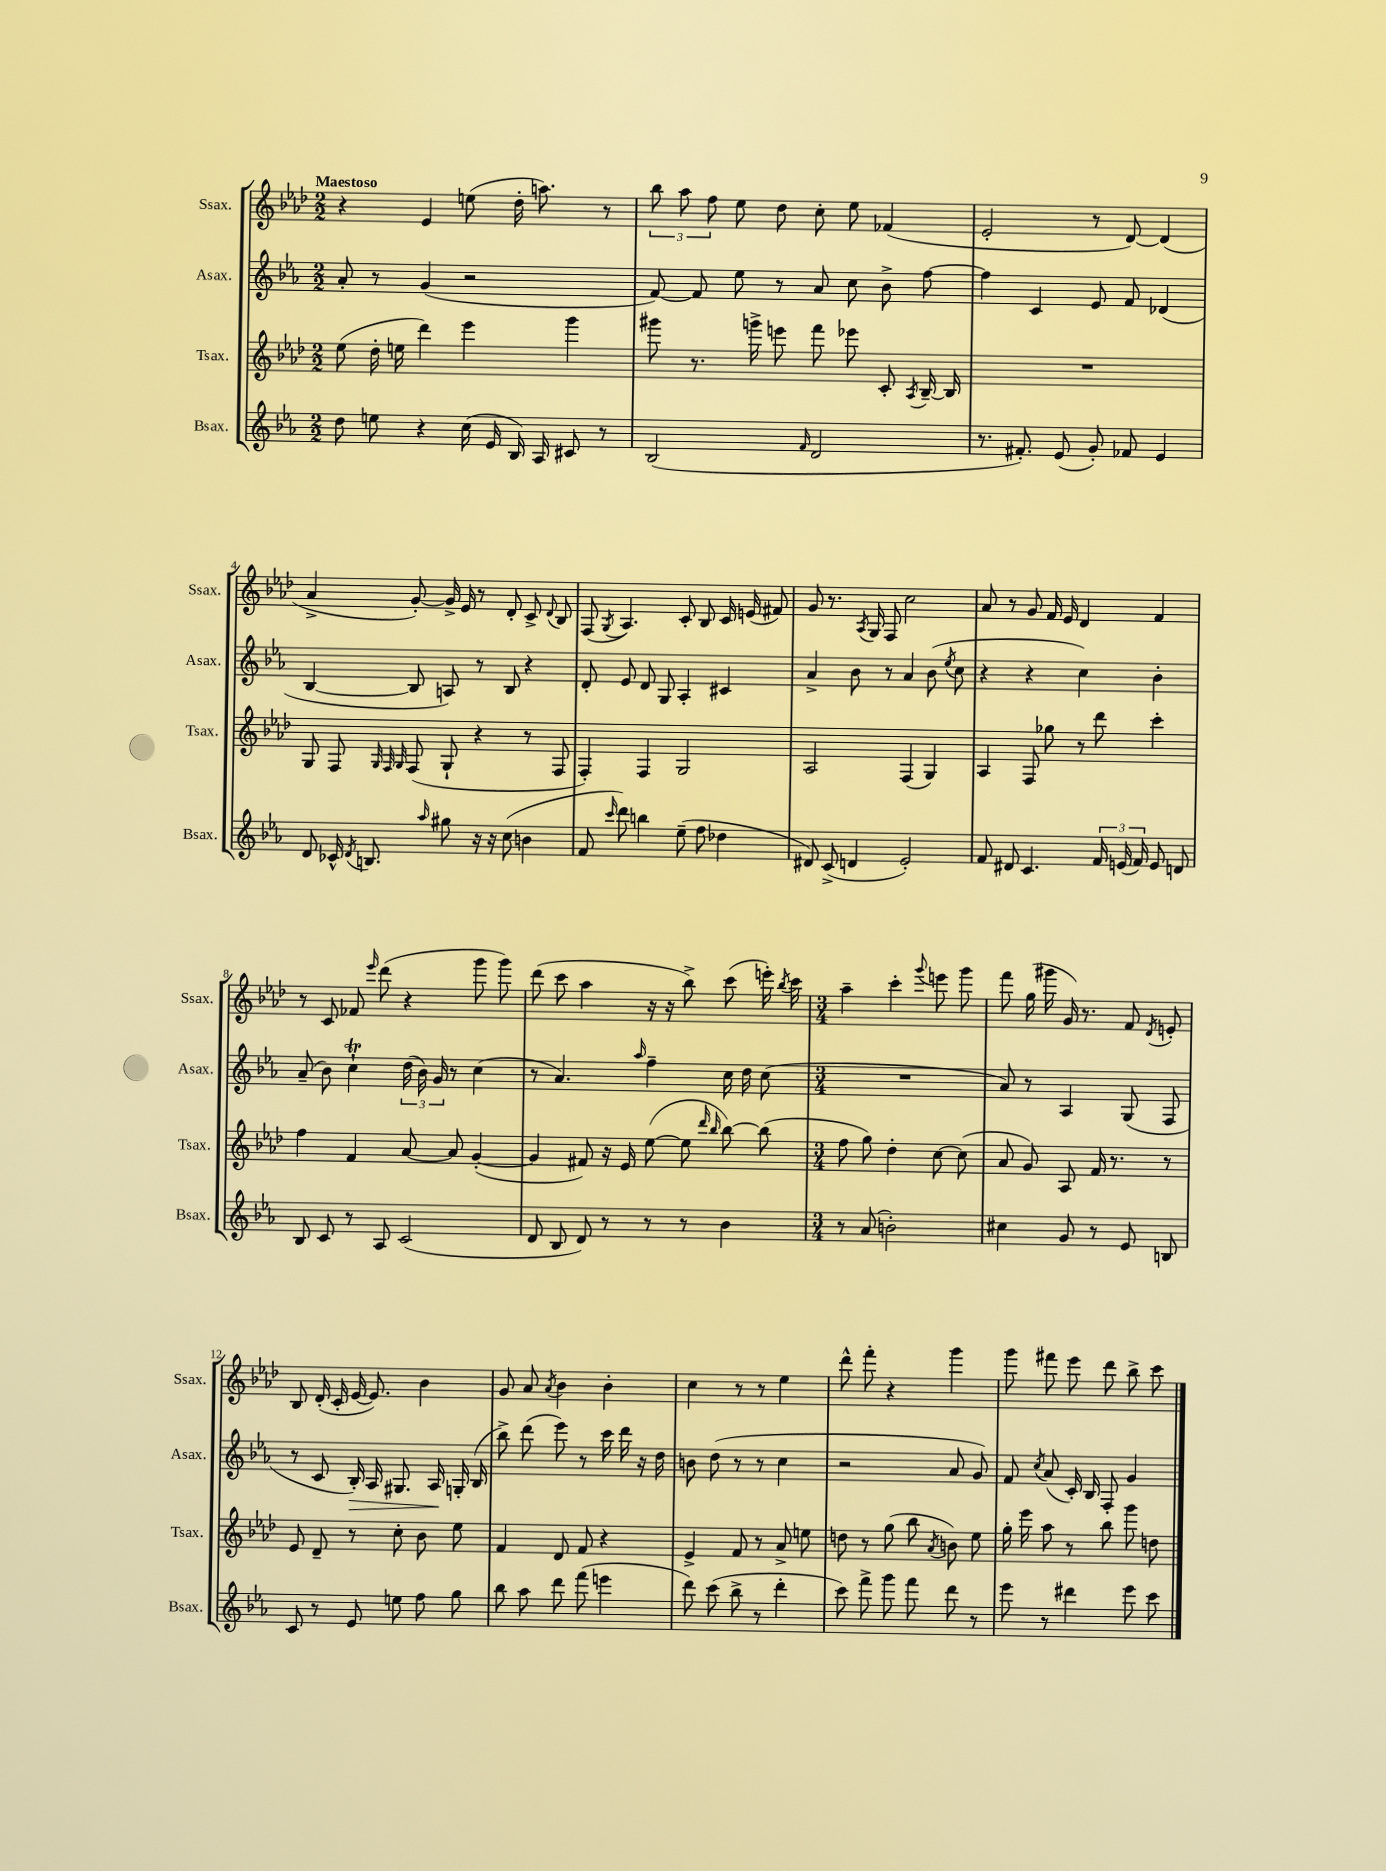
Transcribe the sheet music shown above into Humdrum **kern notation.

**kern	**kern	**kern	**kern
*staff4	*staff3	*staff2	*staff1
*clefG2	*clefG2	*clefG2	*clefG2
*k[b-e-a-]	*k[b-e-a-d-]	*k[b-e-a-]	*k[b-e-a-d-]
*M2/2	*M2/2	*M2/2	*M2/2
8dd\	(8ee-\	8a-'/	4r
8ee\	16dd-'\	8r	.
.	16ee\	.	.
4r	4ddd-\)	(4g/	4e-/
(16cc\	4eee-\	2r	(8ee\
16e-/	.	.	.
16B-/)	.	.	16dd-'\
16A-/	.	.	8.aa\)
8c#/	4ggg\	.	.
8r	.	.	8r
=	=	=	=
(2B-/	8ggg#\	[8f/)	12bb-\
.	.	.	12aa-\
.	8.r	8f/]	.
.	.	.	12ff\
.	.	8ee-\	8ee-\
.	16ggg^\	.	.
.	8eee\	8r	8dd-\
16qqf/	.	.	.
2d/	8fff\	8a-/	8cc'\
.	8eee-\	8cc\	8ee-\
.	8c'/	8b-^\	(4f-/
.	8qA-/	.	.
.	[16B-~/	[8ff\	.
.	16B-/]	.	.
=	=	=	=
8.r	1r	4ff\]	2e-'/
8.f#'/)	.	.	.
.	.	4c/	.
(8e-/	.	.	.
8g'/)	.	8e-/	8r
8f-/	.	8f/	[8d-/)
4e-/	.	(4d-/	(4d-/]
=	=	=	=
8d/	8G/	[4B-/	4a-^/
16c-^^/	8F/	.	.
8qd/	.	.	.
8.B/	.	.	.
.	32qqG/	.	.
.	32qqF/	.	.
.	32qqG/	.	.
.	(8F/	8B-/]	[8g'/)
16qqaa-/	.	.	.
8gg#\	8G`/	8A/)	16g^/]
.	.	.	16e-/
16r	4r	8r	8r
16r	.	.	.
(8cc\	.	8B-/	8d-'/
4b\	8r	4r	8c^/
.	.	.	8qqd-/
.	8F/	.	8B-/
=	=	=	=
8f/	4F'/)	8d'/	(8F/
16qqccc/	.	.	8qG/
8ddd\)	.	8e-/	4.A-/)
4bb\	4F/	8d/	.
.	.	8G/	.
(8ee-~\	2G/	4A-'/	8c'/
8ff\	.	.	8B-/
4dd-\	.	4c#/	16c/
.	.	.	(16e/
.	.	.	8f#/)
=	=	=	=
8d#/)	2A-/	4a-^/	8g/
(8c^/	.	.	8.r
4d/	.	8b-\	.
.	.	.	8qA-/
.	.	.	16G/
.	.	8r	8F/
2e-'/)	(4F/	4a-/	2cc\
.	4G/)	(8b-\	.
.	.	8qee-/	.
.	.	8cc\	.
=	=	=	=
8f/	4A-/	4r	8a-/
8d#/	.	.	8r
4.c/	8F/	4r	8g/
.	8gg-\	.	16f/
.	.	.	16e-/
.	8r	4cc\)	4d-/
24f/	8ddd-\	.	.
(24e/	.	.	.
24f/)	.	.	.
8e/	4ccc'\	4b-'\	4f/
8d/	.	.	.
=	=	=	=
8B-/	4ff\	(8a-~/	8r
8c/	.	8b-\)	8c/
8r	4f/	4cc`\	8f-/
.	.	.	16qqeee-/
8A-/	.	.	(8ddd-\
(2c/	[8a-/	(24dd\	4r
.	.	24b-\)	.
.	.	24g/	.
.	8a-/]	8r	.
.	([4g'/	(4cc\	8ggg\
.	.	.	8ggg\)
=	=	=	=
8d/	4g/]	8r	(8ddd-\
8B-/	.	4.a-/)	8ccc\
8d/)	8f#/)	.	4aa-\
8r	16r	.	.
.	16e-/	.	.
.	.	16qqaa-/	.
8r	([8ee-\	4ff~\	16r
.	.	.	16r
8r	8ee-\]	.	8bb-^\)
.	16qqddd-/	.	.
.	16qqbb-/	.	.
4b-\	[8bb-\)	16cc\	(8ccc\
.	.	16dd\	.
.	(8bb-\]	(8cc\	16eee'\)
.	.	.	8qbb-/
.	.	.	16ccc\
=	=	=	=
*M3/4	*M3/4	*M3/4	*M3/4
8r	8ff\	2.r	4aa-~\
(8a-/	8gg\)	.	.
2b'\)	4dd-'\	.	4ccc'\
.	.	.	8qqggg/
.	[8cc\	.	8eee\
.	(8cc\]	.	8ggg\
=	=	=	=
4cc#\	8a-/	8a-/)	8fff\
.	8g/)	8r	(16gg\
.	.	.	16ggg#\
8g/	8A-/	4A-/	16g/)
.	.	.	8.r
8r	16f/	.	.
.	8.r	.	.
8e-/	.	(8G/	8f/
.	.	.	8qd-/
8B/	8r	8F/	8e'/
=	=	=	=
8c/	8e-/	8r	8B-/
8r	8d-~/	8c/	(16d-'/
.	.	.	16c'/
8e-/	8r	16B-'/)	[16e-/
.	.	16A-/	8.e-/])
8ee\	8cc'\	8.G#/	.
8ff\	8b-\	.	4b-\
.	.	16A-/	.
8gg\	8ee-\	16G'/	.
.	.	(16B-/	.
=	=	=	=
8bb-\	4f/	8bb-^\)	8g/
8aa-\	.	(8ddd\	8a-/
.	.	.	8qa-/
8ddd\	8d-/	8eee-\)	4b-\
(8fff\	8f/	8r	.
4eee\	4r	16ccc\	4b-'\
.	.	16ddd\	.
.	.	16r	.
.	.	16dd\	.
=	=	=	=
8ddd\)	4e-^/	8b\	4cc\
(8ccc\	.	(8dd\	.
8bb-^\	8f/	8r	8r
8r	8r	8r	8r
4ddd'\	8a-^/	4cc\	4ee-\
.	8ee\	.	.
=	=	=	=
8ccc\)	8dd\	2r	8ddd-^^\
8fff^\	8r	.	8fff'\
8ggg\	(8gg\	.	4r
8fff\	8bb-\	.	.
.	8qa-/	.	.
8ddd\	8b\)	8a-/	4ggg\
8r	8ee-\	8g/)	.
=	=	=	=
8eee-\	16gg'\	8f/	8ggg\
.	16eee-\	.	.
.	.	8qcc/	.
8r	8aa-\	(8a-/	8fff#\
4ddd#\	8r	16c'/)	8eee-\
.	.	16B-/	.
.	8bb-\	8F'/	8ddd-\
8eee-\	8ggg\	4g/	8bb-^\
8ccc\	8dd\	.	8ccc\
==	==	==	==
*-	*-	*-	*-
